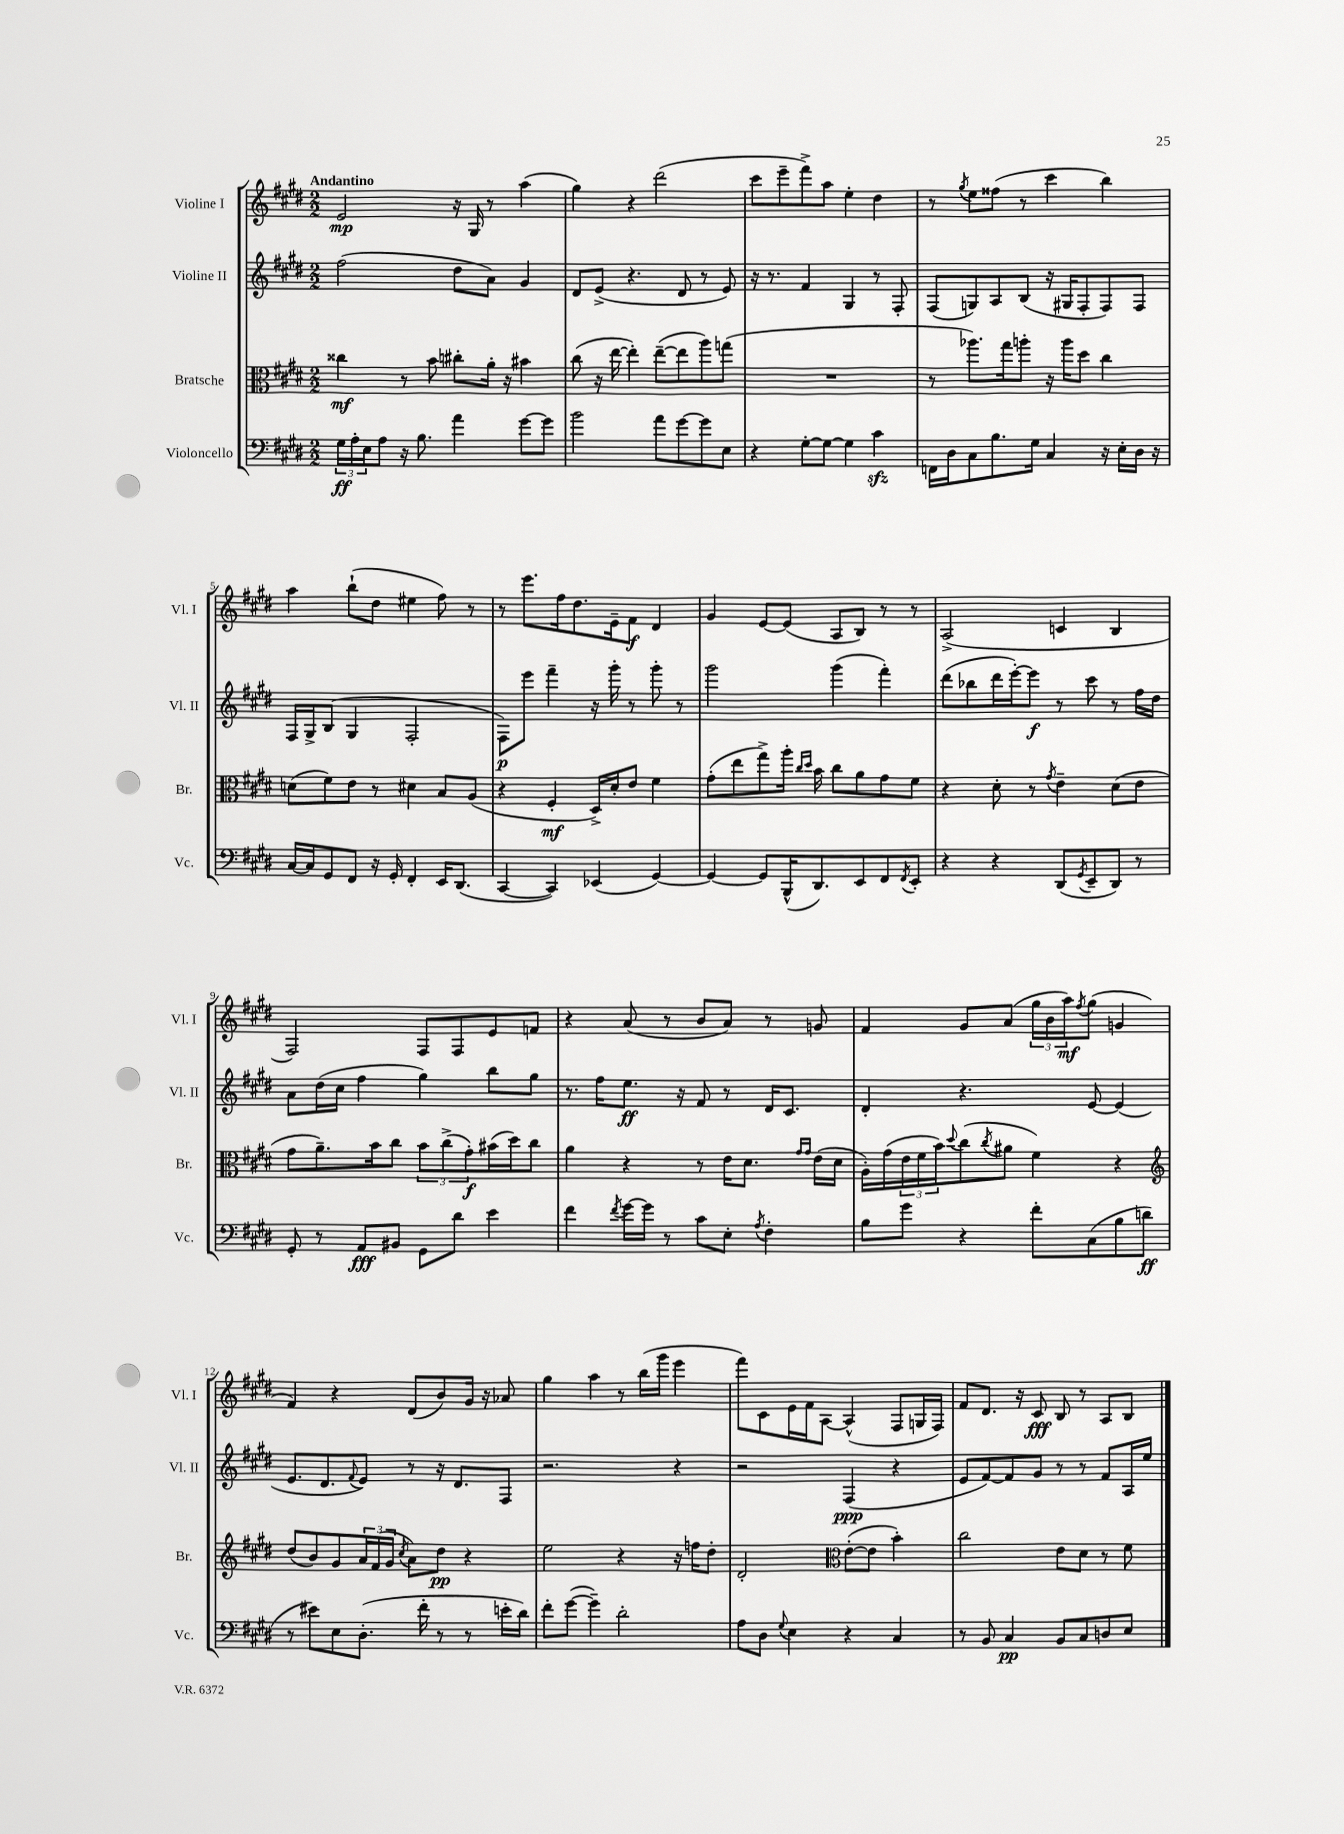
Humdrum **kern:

**kern	**dynam	**kern	**dynam	**kern	**dynam	**kern	**dynam
*part4	*part4	*part3	*part3	*part2	*part2	*part1	*part1
*staff4	*staff4	*staff3	*staff3	*staff2	*staff2	*staff1	*staff1
*I"Violoncello	*	*I"Bratsche	*	*I"Violine II	*	*I"Violine I	*
*I'Vc.	*	*I'Br.	*	*I'Vl. II	*	*I'Vl. I	*
*clefF4	*	*clefC3	*	*clefG2	*	*clefG2	*
*k[f#c#g#d#]	*	*k[f#c#g#d#]	*	*k[f#c#g#d#]	*	*k[f#c#g#d#]	*
*M2/2	*	*M2/2	*	*M2/2	*	*M2/2	*
=1	=1	=1	=1	=1	=1	=1	=1
!	!	!	!	!	!	!LO:TX:a:B:t=Andantino	!
24G#\LL	ff	4cc##X\	mf	(2ff#\	.	2e/	mp
24A'\	.	.	.	.	.	.	.
24E\J	.	.	.	.	.	.	.
8A\J	.	.	.	.	.	.	.
16r	.	8r	.	.	.	.	.
8.B\	.	.	.	.	.	.	.
.	.	8b\	.	.	.	.	.
4a\	.	8cc#X'\L	.	8dd#\L	.	16r	.
.	.	.	.	.	.	16G#/	.
.	.	16a'\Jk	.	8a\J)	.	8r	.
.	.	16r	.	.	.	.	.
[8g#\L	.	4b#X\	.	4g#/	.	(4aa\	.
8g#\J]	.	.	.	.	.	.	.
=2	=2	=2	=2	=2	=2	=2	=2
2b\	.	(8cc#\	.	8d#/L	.	4gg#\)	.
.	.	16r	.	(8e^/J	.	.	.
.	.	[16ee\	.	.	.	.	.
.	.	4ee'\])	.	4.r	.	4r	.
8a\L	.	([8ee~\L	.	.	.	(2ddd#\	.
[8g#\	.	8ee\]	.	8d#/	.	.	.
8g#\]	.	8aa\)	.	8r	.	.	.
8E\J	.	(8ggn\J	.	8e/)	.	.	.
=3	=3	=3	=3	=3	=3	=3	=3
4r	.	1r	.	16r	.	8ccc#\L	.
.	.	.	.	8.r	.	.	.
.	.	.	.	.	.	8eee~\	.
[8G#'\L	.	.	.	4f#/	.	8fff#^\)	.
8G#\J_	.	.	.	.	.	8aa\J	.
4G#\]	.	.	.	4G#/	.	4ee'\	.
4c#zz\	.	.	.	8r	.	4dd#\	.
.	.	.	.	8F#'/	.	.	.
=4	=4	=4	=4	=4	=4	=4	=4
16FFn\LL	.	8r	.	(8F#/L	.	8r	.
16D#\J	.	.	.	.	.	.	.
.	.	.	.	.	.	8qgg#/	.
8C#\	.	8.aa-X\L)	.	8Gn/)	.	8ee\L	.
8.B\	.	.	.	8A/	.	(8ff##X\J	.
.	.	16gg#\k	.	.	.	.	.
.	.	8aan'\J	.	(8B/J	.	8r	.
16G#\Jk	.	.	.	.	.	.	.
4C#/	.	16r	.	16r	.	4ccc#\	.
.	.	16aa\KL	.	16G#X/KL	.	.	.
.	.	8dd#\J	.	8F#'/	.	.	.
16r	.	4cc#\	.	8F#/)	.	4bb\)	.
16E'\LL	.	.	.	.	.	.	.
16D#\JJ	.	.	.	8F#/J	.	.	.
16r	.	.	.	.	.	.	.
!!LO:LB:g=z
=5	=5	=5	=5	=5	=5	=5	=5
[16C#/LL	.	(8dn\L	.	16F#/LL	.	4aa\	.
16C#/J]	.	.	.	16G#^/J	.	.	.
8GG#/	.	8f#\)	.	(8B/J	.	.	.
8FF#/J	.	8e\J	.	4G#/	.	(8bb`\L	.
16r	.	8r	.	.	.	8dd#\J	.
16GG#'/	.	.	.	.	.	.	.
4FF#'/	.	4d#X\	.	2F#'/	.	4ee#X\	.
16EE/KL	.	8B/L	.	.	.	8ff#\)	.
(8.DD#/J	.	.	.	.	.	.	.
.	.	(8A/J	.	.	.	8r	.
=6	=6	=6	=6	=6	=6	=6	=6
[4CC#/	.	4r	.	8F#\L)	p	8r	.
.	.	.	.	8eee\J	.	8.eee\L	.
4CC#/])	.	4F#'/	mf	4fff#~\	.	.	.
.	.	.	.	.	.	16ff#\k	.
.	.	.	.	.	.	8.dd#\	.
(4EE-X/	.	16D#^/LL)	.	16r	.	.	.
.	.	16d#'/J	.	16ggg#'\	.	16e~\k	.
.	.	8e/J	.	8r	.	8f#\J	f
[4GG#/)	.	4f#\	.	8ggg#'\	.	4d#/	.
.	.	.	.	8r	.	.	.
=7	=7	=7	=7	=7	=7	=7	=7
4GG#/_	.	(8g#'\L	.	2ggg#\	.	4g#/	.
.	.	8ee\	.	.	.	.	.
8GG#/L]	.	8gg#^\)	.	.	.	[8e/L	.
(16BBB^^/K	.	16aa'\Jk	.	.	.	(8e/J]	.
.	.	16qqcc#/LL	.	.	.	.	.
.	.	16qqdd#/JJ	.	.	.	.	.
8.DD#/)	.	16b\	.	.	.	.	.
.	.	8cc#\L	.	(4ggg#\	.	8A/L	.
8EE/	.	8a\	.	.	.	8B/J)	.
8FF#/	.	8g#\	.	4fff#'\)	.	8r	.
8qFF#/	.	.	.	.	.	.	.
8EE'/J	.	8f#\J	.	.	.	8r	.
=8	=8	=8	=8	=8	=8	=8	=8
4r	.	4r	.	(8ddd#\L	.	(2A^/	.
.	.	.	.	8bb-X\	.	.	.
4r	.	8d#'\	.	16ddd#\L	.	.	.
.	.	.	.	[16eee'\J)	.	.	.
.	.	8r	.	8eee\J]	f	.	.
.	.	8qg#/	.	.	.	.	.
(8DD#/L	.	4e~\	.	8r	.	4cn/	.
8qGG#/	.	.	.	.	.	.	.
8EE~/	.	.	.	8ccc#\	.	.	.
8DD#/J)	.	(8d#\L	.	8r	.	4B/	.
8r	.	8e\J	.	16ff#\LL	.	.	.
.	.	.	.	16dd#\JJ	.	.	.
!!LO:LB:g=z
=9	=9	=9	=9	=9	=9	=9	=9
8GG#'/	.	8g#\L	.	8a\L	.	2F#/)	.
8r	.	8.a~\)	.	(16dd#\L	.	.	.
.	.	.	.	16cc#\JJ	.	.	.
8AA/L	fff	.	.	4ff#\	.	.	.
.	.	16b\k	.	.	.	.	.
8BB#X/J	.	8cc#\J	.	.	.	.	.
8GG#\L	.	12b\L	.	4gg#\)	.	8F#/L	.
.	.	(12cc#^\	.	.	.	.	.
8d#\J	.	.	.	.	.	8F#/	.
.	.	12g#'\)	f	.	.	.	.
4e\	.	(16b#X\L	.	8bb\L	.	8e/	.
.	.	16dd#\J)	.	.	.	.	.
.	.	8cc#\J	.	8gg#\J	.	8fn/J	.
=10	=10	=10	=10	=10	=10	=10	=10
4f#\	.	4a\	.	8.r	.	4r	.
.	.	.	.	16ff#\KL	.	.	.
8qf#/	.	.	.	.	.	.	.
[16g#\LL	.	4r	.	8.ee\J	ff	(8a/	.
16g#\JJ]	.	.	.	.	.	.	.
8r	.	.	.	.	.	8r	.
.	.	.	.	16r	.	.	.
8c#\L	.	8r	.	8f#/	.	8b/L	.
8E'\J	.	16e\KL	.	8r	.	8a/J)	.
.	.	8.d#\J	.	.	.	.	.
8qA/	.	.	.	.	.	.	.
4F#'\	.	.	.	16d#/KL	.	8r	.
.	.	.	.	8.c#/J	.	.	.
.	.	16qqg#/LL	.	.	.	.	.
.	.	16qqg#/JJ	.	.	.	.	.
.	.	(16e\LL	.	.	.	8gn/	.
.	.	16d#\JJ	.	.	.	.	.
=11	=11	=11	=11	=11	=11	=11	=11
8B\L	.	16A'\LL)	.	4d#'/	.	4f#/	.
.	.	(16g#\	.	.	.	.	.
8g#\J	.	24e\	.	.	.	.	.
.	.	24f#\	.	.	.	.	.
.	.	24b\J)	.	.	.	.	.
.	.	8qqdd#/	.	.	.	.	.
4r	.	(8cc#\	.	4.r	.	8g#/L	.
.	.	8qcc#/	.	.	.	.	.
.	.	8a#X\J	.	.	.	(8a/J	.
8f#'\L	.	4f#\)	.	.	.	24gg#\LL	.
.	.	.	.	.	.	24b\	.
.	.	.	.	.	.	24aa\J)	mf
.	.	.	.	.	.	8qff#/	.
(8C#\	.	.	.	[8e/	.	(8gg#\J	.
8B\	.	4r	.	(4e/]	.	4gn/	.
8dn\J	ff	.	.	.	.	.	.
!!LO:LB:g=z
=12	=12	=12	=12	=12	=12	=12	=12
*	*	*clefG2	*	*	*	*	*
8r	.	(8dd#/L	.	8.e/L	.	4f#/)	.
8e#X\L)	.	8b/)	.	.	.	.	.
.	.	.	.	8.d#/	.	.	.
8E\	.	8g#/	.	.	.	4r	.
.	.	.	.	8qqf#/	.	.	.
(8.D#'\J	.	24a/L	.	8e/J)	.	.	.
.	.	(24f#/	.	.	.	.	.
.	.	24g#/JJ	.	.	.	.	.
.	.	8qcc#/	.	.	.	.	.
.	.	8a\L)	.	8r	.	(8d#/L	.
16f#'\	.	.	.	.	.	.	.
8r	.	8dd#\J	pp	16r	.	8b/)	.
.	.	.	.	8.d#/L	.	.	.
8r	.	4r	.	.	.	16g#/Jk	.
.	.	.	.	.	.	16r	.
16en'\LL	.	.	.	8F#/J	.	8a-X/	.
16d#\JJ)	.	.	.	.	.	.	.
=13	=13	=13	=13	=13	=13	=13	=13
8f#'\L	.	2ee\	.	2.r	.	4gg#\	.
([8g#\J	.	.	.	.	.	.	.
4g#~\])	.	.	.	.	.	4aa\	.
2d#'\	.	4r	.	.	.	8r	.
.	.	.	.	.	.	(16bb\LL	.
.	.	.	.	.	.	16ggg#\JJ	.
.	.	16r	.	4r	.	4eee\	.
.	.	16ffn\KL	.	.	.	.	.
.	.	8dd#'\J	.	.	.	.	.
=14	=14	=14	=14	=14	=14	=14	=14
8A\L	.	2d#'/	.	2r	.	8fff#\L)	.
8D#\J	.	.	.	.	.	8c#\	.
8qqG#/	.	.	.	.	.	.	.
4E\	.	.	.	.	.	16e\L	.
.	.	.	.	.	.	16f#\J	.
.	.	.	.	.	.	[8A\J	.
*	*	*clefC3	*	*	*	*	*
4r	.	([8e'\L	.	(4F#/	ppp	(4A^^/]	.
.	.	8e\J]	.	.	.	.	.
4C#/	.	4b'\)	.	4r	.	8F#/L	.
.	.	.	.	.	.	16Gn/L	.
.	.	.	.	.	.	16F#/JJ)	.
=15	=15	=15	=15	=15	=15	=15	=15
8r	.	2cc#\	.	8e/L	.	8f#/L	.
8BB/	.	.	.	[8f#/)	.	8.d#/J	.
4C#/	pp	.	.	8f#/]	.	.	.
.	.	.	.	.	.	16r	.
.	.	.	.	8g#/J	.	8c#/	fff
8BB/L	.	8e\L	.	8r	.	8B/	.
8C#/	.	8d#\J	.	8r	.	8r	.
8Dn/	.	8r	.	8f#/L	.	8A/L	.
8E/J	.	8f#\	.	16A/L	.	8B/J	.
.	.	.	.	16ee/JJ	.	.	.
==	==	==	==	==	==	==	==
*-	*-	*-	*-	*-	*-	*-	*-
